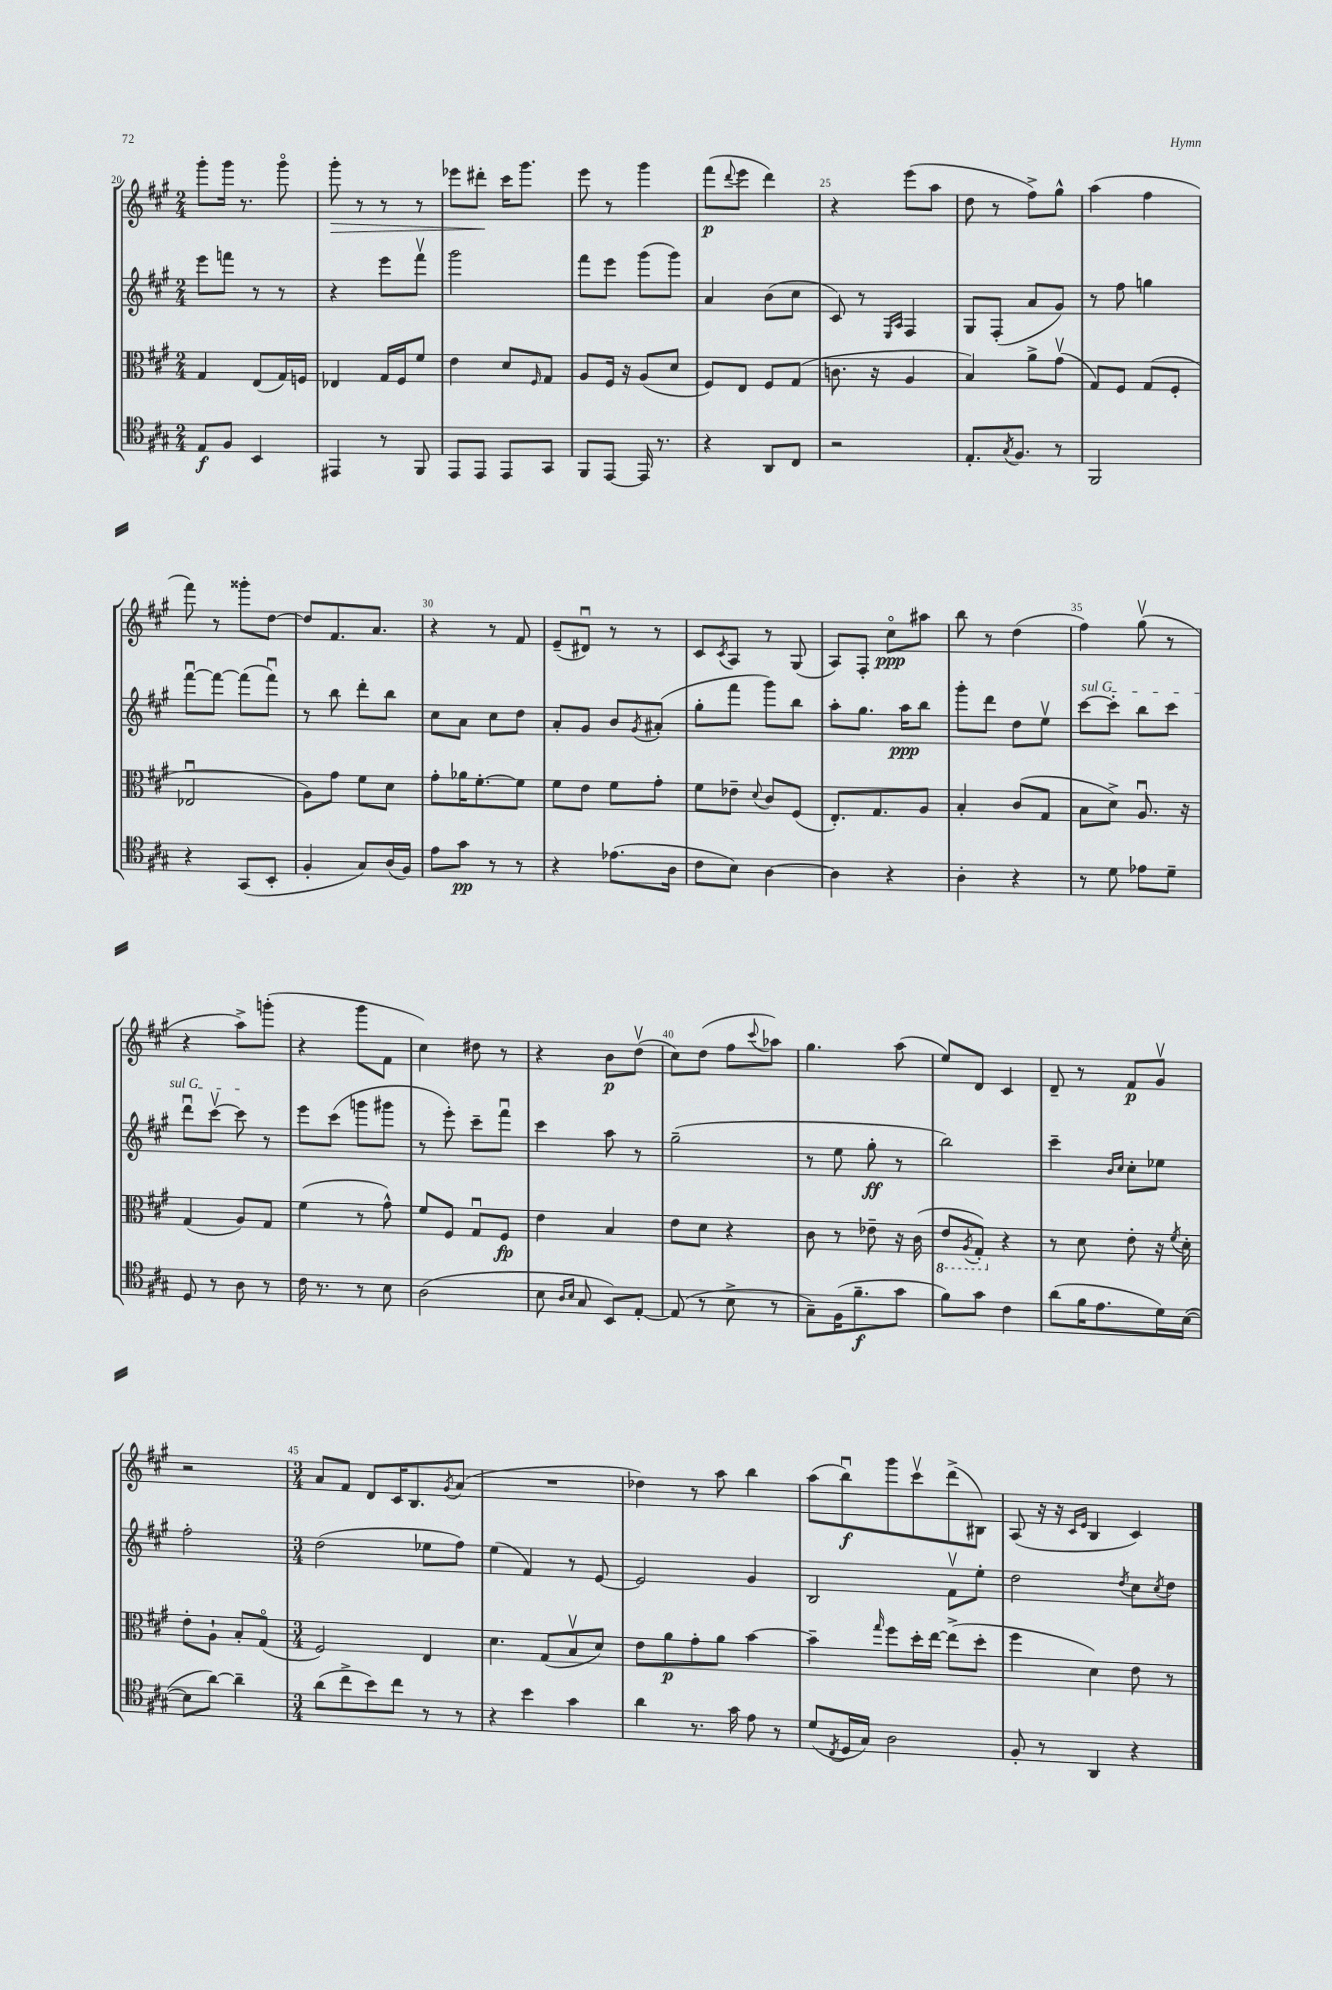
<<
\new StaffGroup <<
\new Staff = "s0" {
    \clef treble \key a \major \numericTimeSignature \time 2/4
    gis'''8-. gis'''16 r8. gis'''8\flageolet |
    gis'''8-.\> r8 r8 r8 |
    ees'''8 dis'''8-.\! cis'''16 gis'''8. |
    e'''8 r8 gis'''4 |
    fis'''8\p( \appoggiatura { d'''8 } e'''8 d'''4) |
    r4 e'''8( a''8 |
    d''8 r8 fis''8->) gis''8-^ |
    a''4( fis''4 |
    fis'''8) r8 gisis'''8-. d''8~ |
    d''8 fis'8. a'8. |
    r4 r8 fis'8 |
    e'8--( dis'8\downbow) r8 r8 |
    cis'8 \acciaccatura { cis'8 } a8 r8 gis8( |
    a8) fis8-. cis''8\flageolet\ppp ais''8 |
    b''8 r8 d''4( |
    fis''4) gis''8\upbow( r8 |
    r4 a''8->) g'''8-.( |
    r4 gis'''8 fis'8 |
    cis''4) dis''8 r8 |
    r4 b'8\p d''8\upbow( |
    cis''8) d''8( fis''8 \appoggiatura { cis'''8 } aes''8) |
    gis''4. a''8( |
    e''8) d'8 cis'4 |
    d'8-- r8 fis'8\p gis'8\upbow |
    r2 |
    \numericTimeSignature \time 3/4 a'8 fis'8 d'8 cis'16 b8. \acciaccatura { gis'8 } a'8( |
    R2. |
    des''4) r8 a''8 b''4 |
    a''8( b''8\downbow\f) gis'''8 cis'''8\upbow d'''8->( bis8) |
    a8( r16 r16 \grace { cis'16 e'16 } b4 cis'4) \bar "|." |
}
\new Staff = "s1" {
    \clef treble \key a \major \numericTimeSignature \time 2/4
    e'''8 f'''8 r8 r8 |
    r4 e'''8 fis'''8\upbow |
    gis'''2 |
    fis'''8 e'''8 gis'''8( gis'''8) |
    a'4 b'8( cis''8 |
    cis'8) r8 \grace { e16 a16 } fis4 |
    gis8 fis8-.( a'8 gis'8) |
    r8 fis''8 g''4 |
    fis'''8~\downbow fis'''8~ fis'''8( fis'''8\downbow) |
    r8 b''8 d'''8-. b''8 |
    cis''8 a'8 cis''8 d''8 |
    a'8-. gis'8 b'8 \acciaccatura { gis'8 } ais'8-.( |
    gis''8-. fis'''8 gis'''8) b''8 |
    a''8-. gis''8. a''16\ppp b''8 |
    gis'''8-. d'''8 d''8 e''8\upbow |
    \once \override TextSpanner.bound-details.left.text = \markup { \italic "sul G" } cis'''8~\startTextSpan cis'''8-. b''8 cis'''8 |
    d'''8\downbow cis'''8~\upbow cis'''8\stopTextSpan r8 |
    e'''8 cis'''8( g'''8 gis'''8 |
    r8 e'''8-.) cis'''8-- fis'''8\downbow |
    cis'''4 a''8 r8 |
    gis''2--( |
    r8 e''8 gis''8-.\ff r8 |
    b''2) |
    cis'''4-- \grace { b'16 cis''16 } cis''8-. ees''8 |
    fis''2-. |
    \numericTimeSignature \time 3/4 d''2( ees''8 fis''8) |
    e''4( fis'4) r8 e'8~ |
    e'2 gis'4 |
    b2 fis'8\upbow e''8-. |
    d''2 \acciaccatura { d''8 } cis''8 \acciaccatura { cis''8 } d''8 \bar "|." |
}
\new Staff = "s2" {
    \clef alto \key a \major \numericTimeSignature \time 2/4
    gis4 e8( gis16) f16 |
    ees4 gis16 fis16 fis'8 |
    e'4 d'8 \grace { fis16 } gis8 |
    a8 fis16 r16 a8( d'8 |
    fis8) e8 fis8 gis8( |
    c'8. r16 a4 |
    b4) a'8-> gis'8\upbow( |
    gis8) fis8 gis8( fis8-. |
    ees2\downbow |
    a8) gis'8 fis'8 d'8 |
    gis'8-. aes'16 fis'8.~-. fis'8 |
    fis'8 e'8 fis'8 gis'8-. |
    fis'8 ees'8-- \appoggiatura { d'8 } cis'8 fis8( |
    e8.-.) gis8. a8 |
    b4-. cis'8( gis8 |
    b8 d'8->) a8.\downbow r16 |
    gis4( a8) gis8 |
    fis'4( r8 gis'8-^) |
    fis'8 fis8 gis8\downbow fis8\fp |
    e'4 b4 |
    e'8 d'8 r4 |
    cis'8 r8 ees'8-- r16 cis'16( |
    \ottava #-1 e8 \acciaccatura { a,8 } gis,8-.) \ottava #0 r4 |
    r8 d'8 e'8-. r16 \acciaccatura { fis'8 } d'16-. |
    e'8-. a8-! b8-. gis8\flageolet( |
    \numericTimeSignature \time 3/4 fis2) e4 |
    d'4. gis8( b8\upbow d'8) |
    e'8 a'8\p gis'8-. a'8 b'4~ |
    b'4-- \grace { gis''16 } fis''8 d''16-. e''16~ e''8->( d''8-. |
    fis''4 d'4) e'8 r8 \bar "|." |
}
\new Staff = "s3" {
    \clef tenor \key a \major \numericTimeSignature \time 2/4
    e8\f fis8 b,4 |
    eis,4 r8 fis,8 |
    e,8 e,8 e,8 gis,8 |
    fis,8 e,8~ e,16 r8. |
    r4 a,8 cis8 |
    r2 |
    e8.-. \acciaccatura { gis8 } fis8. r8 |
    fis,2 |
    r4 gis,8( b,8-. |
    fis4-. gis8) a16( fis16) |
    e'8 gis'8\pp r8 r8 |
    r4 ees'8.( a16 |
    cis'8 b8) a4~ |
    a4 r4 |
    a4-. r4 |
    r8 d'8 ees'8 d'8-- |
    d8 r8 a8 r8 |
    cis'16 r8. r8 b8 |
    a2( |
    b8 \grace { a16 b16 } gis8 b,8) e8~-. |
    e8( r8 b8-> r8 |
    gis8--) fis16( fis'8.--\f gis'8 |
    fis'8) gis'8 cis'4 |
    a'8( fis'16 e'8. d'16) b16~( |
    b8 a'8~) a'4-- |
    \numericTimeSignature \time 3/4 a'8( cis''8-> b'8) cis''8 r8 r8 |
    r4 b'4 gis'4 |
    a'4 r8. gis'16 e'8 r8 |
    d'8( \acciaccatura { cis8 } d16 gis16) a2 |
    fis8-. r8 a,4 r4 \bar "|." |
}
>>
>>
\layout { \context { \Score currentBarNumber = #20 \override BarNumber.break-visibility = ##(#f #t #t) barNumberVisibility = #(every-nth-bar-number-visible 5) } }
